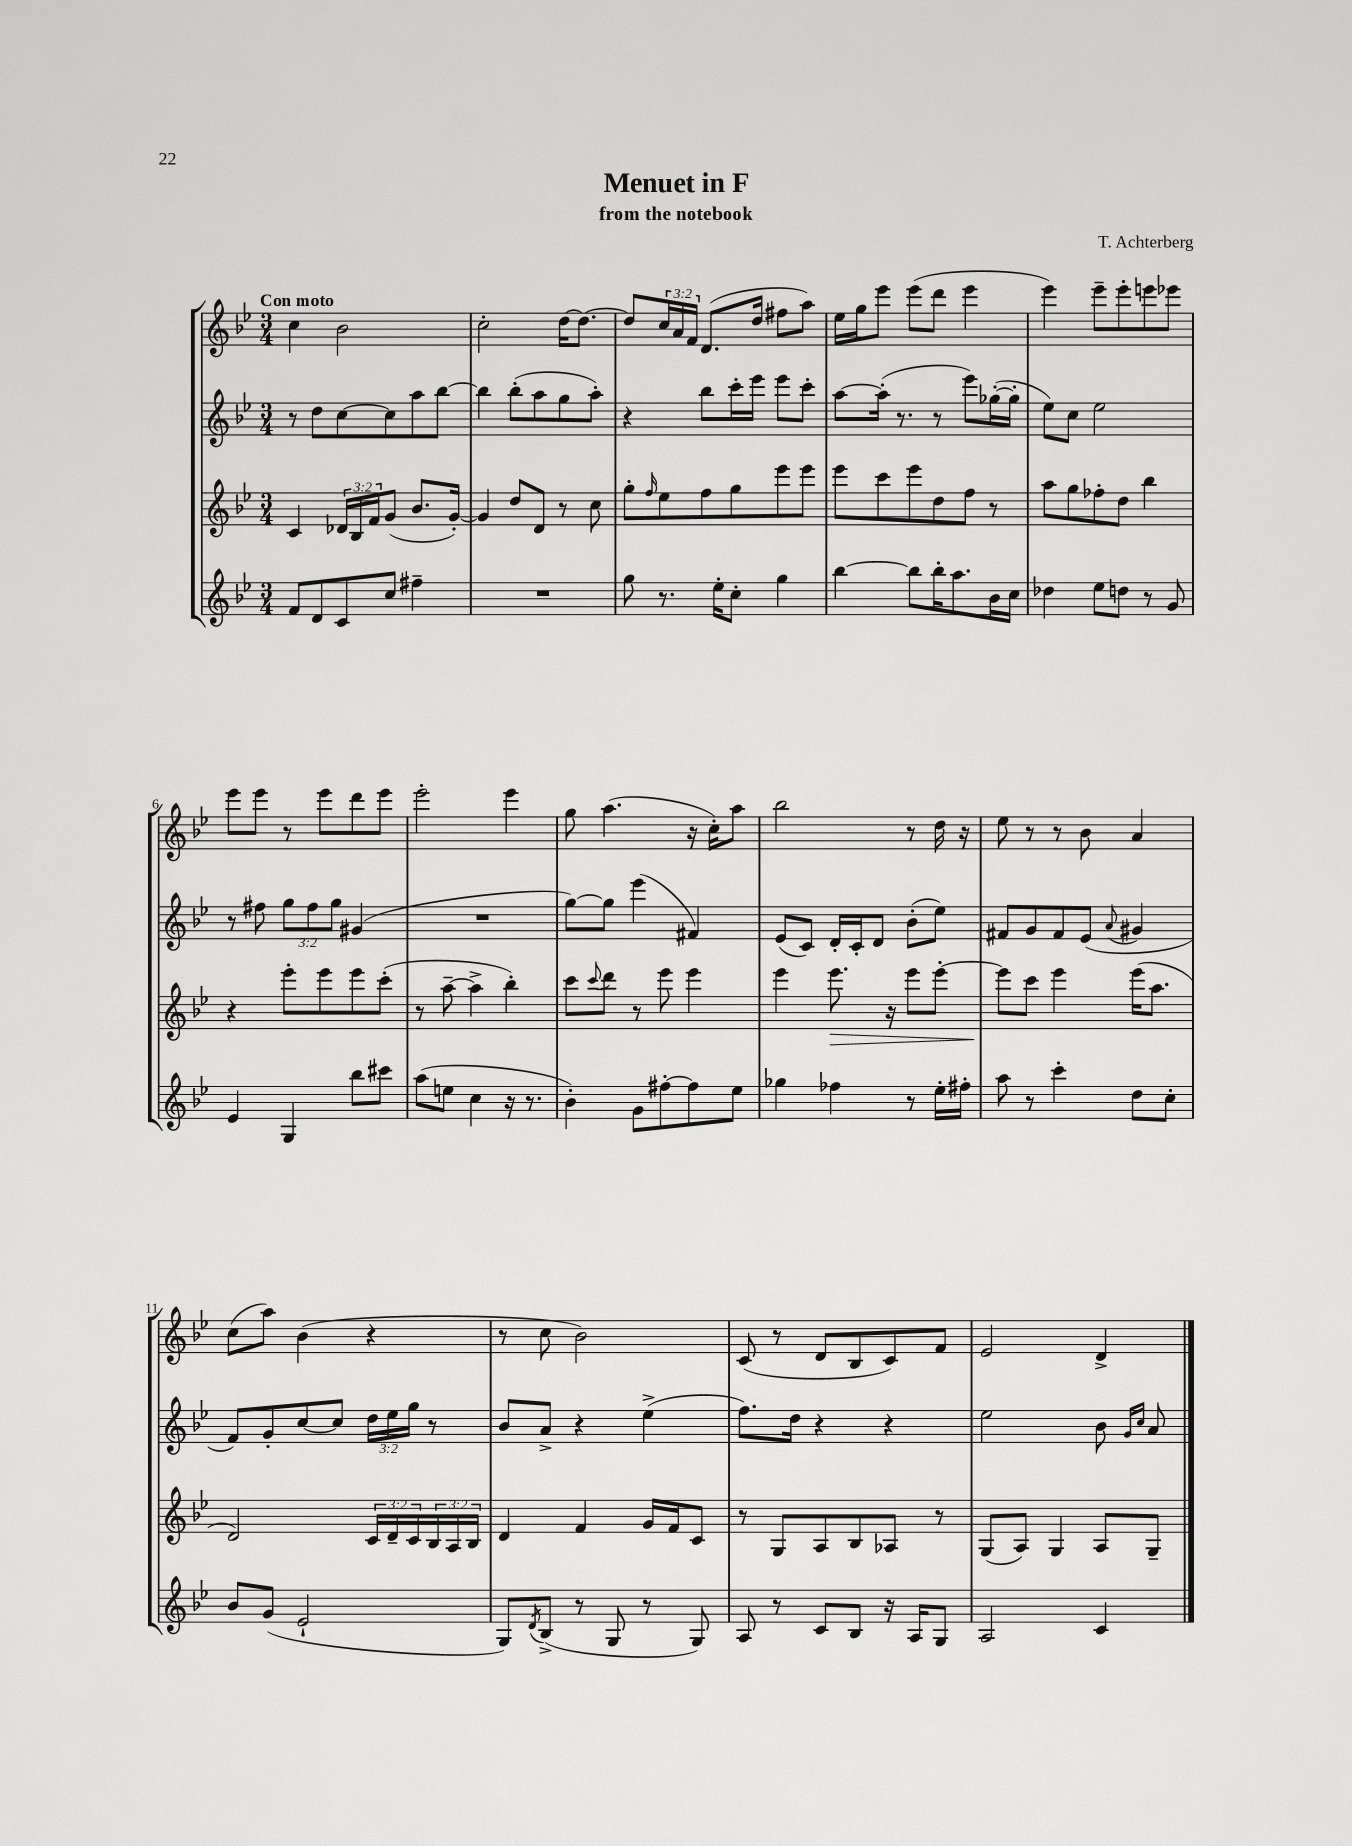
\header { title = "Menuet in F" composer = "T. Achterberg" subtitle = "from the notebook" }
<<
\new StaffGroup <<
\new Staff = "s0" {
    \clef treble \key bes \major \numericTimeSignature \time 3/4 \override Staff.TupletNumber.text = #tuplet-number::calc-fraction-text \tempo "Con moto"
    c''4 bes'2 |
    c''2-. d''16~ d''8.~ |
    d''8 \tuplet 3/2 { c''16 a'16 f'16 } d'8.( d''16 fis''8 a''8) |
    ees''16 g''16 ees'''8 ees'''8( d'''8 ees'''4 |
    ees'''4) ees'''8-- ees'''8-. e'''8 ees'''8 |
    ees'''8 ees'''8 r8 ees'''8 d'''8 ees'''8 |
    ees'''2-. ees'''4 |
    g''8 a''4.( r16 c''16-.) a''8 |
    bes''2 r8 d''16 r16 |
    ees''8 r8 r8 bes'8 a'4 |
    c''8( a''8) bes'4( r4 |
    r8 c''8 bes'2) |
    c'8( r8 d'8 bes8 c'8) f'8 |
    ees'2 d'4-> \bar "|." |
}
\new Staff = "s1" {
    \clef treble \key bes \major \numericTimeSignature \time 3/4 \override Staff.TupletNumber.text = #tuplet-number::calc-fraction-text
    r8 d''8 c''8~ c''8 a''8 bes''8~ |
    bes''4 bes''8-.( a''8 g''8 a''8-.) |
    r4 bes''8 c'''16-. ees'''16 ees'''8 c'''8-. |
    a''8~ a''16-.( r8. r8 ees'''8) ges''16~-.( ges''16-. |
    ees''8) c''8 ees''2 |
    r8 fis''8 \tuplet 3/2 { g''8 fis''8 g''8 } gis'4( |
    R2. |
    g''8~) g''8 ees'''4( fis'4) |
    ees'8( c'8) d'16-. c'16-. d'8 bes'8-.( ees''8) |
    fis'8 g'8 fis'8 ees'8( \appoggiatura { a'8 } gis'4 |
    f'8) g'8-. c''8~ c''8 \tuplet 3/2 { d''16 ees''16 g''16 } r8 |
    bes'8 a'8-> r4 ees''4->( |
    f''8.) d''16 r4 r4 |
    ees''2 bes'8 \grace { g'16 c''16 } a'8 \bar "|." |
}
\new Staff = "s2" {
    \clef treble \key bes \major \numericTimeSignature \time 3/4 \override Staff.TupletNumber.text = #tuplet-number::calc-fraction-text
    c'4 \tuplet 3/2 { des'16 bes16 f'16 } g'8( bes'8. g'16~-.) |
    g'4 d''8 d'8 r8 c''8 |
    g''8-. \grace { f''16 } ees''8 f''8 g''8 ees'''8 ees'''8 |
    ees'''8 c'''8 ees'''8 d''8 f''8 r8 |
    a''8 g''8 fes''8-. d''8 bes''4 |
    r4 ees'''8-. ees'''8 ees'''8 c'''8-.( |
    r8 a''8~-- a''4-> bes''4-.) |
    c'''8 \appoggiatura { c'''8 } d'''8 r8 ees'''8 ees'''4 |
    ees'''4 ees'''8.\> r16 ees'''8 ees'''8~-. |
    ees'''8\! c'''8 ees'''4 ees'''16( a''8. |
    d'2) \tuplet 3/2 { c'16 d'16-- c'16 } \tuplet 3/2 { bes16 a16 bes16 } |
    d'4 f'4 g'16 f'16 c'8 |
    r8 g8 a8 bes8 aes8 r8 |
    g8( a8) g4 a8 g8-- \bar "|." |
}
\new Staff = "s3" {
    \clef treble \key bes \major \numericTimeSignature \time 3/4
    f'8 d'8 c'8 c''8 fis''4-- |
    R2. |
    g''8 r8. ees''16-. c''8-. g''4 |
    bes''4~ bes''8 bes''16-. a''8. bes'16 c''16 |
    des''4 ees''8 d''8 r8 g'8 |
    ees'4 g4 bes''8 cis'''8 |
    a''8( e''8 c''4 r16 r8. |
    bes'4-.) g'8 fis''8~-. fis''8 ees''8 |
    ges''4 fes''4 r8 ees''16-. fis''16-. |
    a''8 r8 c'''4-. d''8 c''8-. |
    bes'8 g'8( ees'2-! |
    g8) \acciaccatura { d'8 } bes8->( r8 g8 r8 g8) |
    a8 r8 c'8 bes8 r16 a16 g8 |
    a2 c'4 \bar "|." |
}
>>
>>
